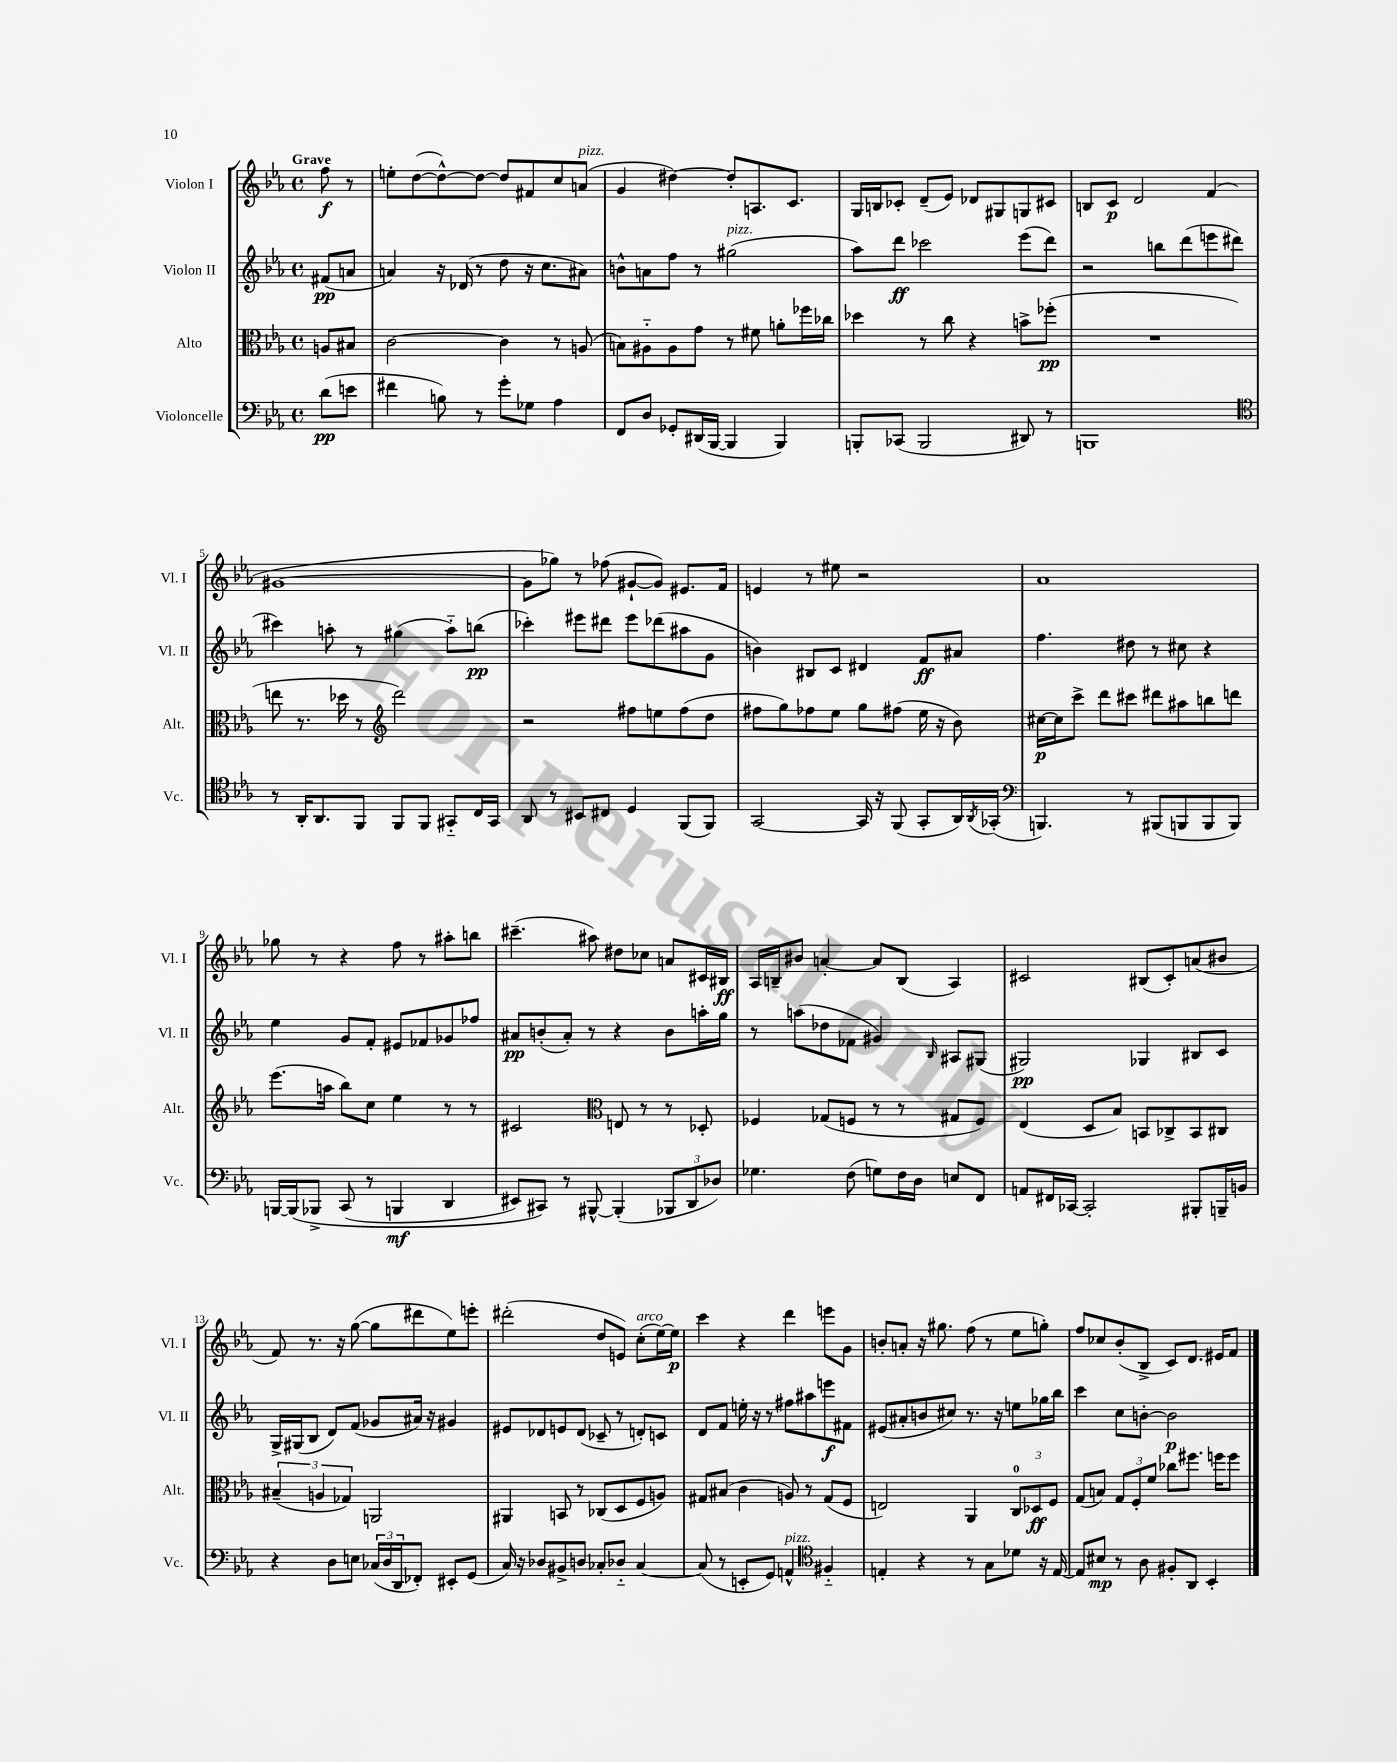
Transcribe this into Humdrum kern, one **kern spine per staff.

**kern	**dynam	**kern	**dynam	**kern	**dynam	**kern	**dynam
*part4	*part4	*part3	*part3	*part2	*part2	*part1	*part1
*staff4	*staff4	*staff3	*staff3	*staff2	*staff2	*staff1	*staff1
*I"Violoncelle	*	*I"Alto	*	*I"Violon II	*	*I"Violon I	*
*I'Vc.	*	*I'Alt.	*	*I'Vl. II	*	*I'Vl. I	*
*clefF4	*	*clefC3	*	*clefG2	*	*clefG2	*
*k[b-e-a-]	*	*k[b-e-a-]	*	*k[b-e-a-]	*	*k[b-e-a-]	*
*M4/4	*	*M4/4	*	*M4/4	*	*M4/4	*
*met(c)	*	*met(c)	*	*met(c)	*	*met(c)	*
=	=	=	=	=	=	=	=
!	!	!	!	!	!	!LO:TX:a:B:t=Grave	!
(8d\L	pp	8An/L	.	(8f#X/L	pp	8ff\	f
8en\J	.	8B#X/J	.	8an/J	.	8r	.
=1	=1	=1	=1	=1	=1	=1	=1
4f#X\	.	[2c\	.	4an/)	.	8een'\L	.
.	.	.	.	.	.	([8dd\	.
8Bn\)	.	.	.	16r	.	8dd^^\_)	.
.	.	.	.	(16d-X/	.	.	.
8r	.	.	.	8r	.	8dd\J_	.
8g'\L	.	4c\]	.	8dd\	.	8dd/L]	.
8G-X\J	.	.	.	16r	.	8f#X/	.
.	.	.	.	8.cc\L	.	.	.
4A-\	.	8r	.	.	.	8cc/	.
!	!	!	!	!	!	!LO:TX:a:i:t=pizz.	!
.	.	(8An/	.	8a#X\J)	.	(8an/J	.
=2	=2	=2	=2	=2	=2	=2	=2
8FF/L	.	8Bn\L)	.	8bn^^\L	.	4g/	.
8D/J	.	8A#X\	.	8an\	.	.	.
8GG-X'/L	.	8A#\	.	8ff\J	.	[4dd#X\)	.
(16DD#X/L	.	8g\J	.	8r	.	.	.
[16BBB-/JJ	.	.	.	.	.	.	.
!	!	!	!	!LO:TX:a:i:t=pizz.	!	!	!
4BBB-/]	.	8r	.	(2gg#X\	.	8dd#'/L]	.
.	.	8f#X\	.	.	.	8.An/	.
4BBB-/)	.	8an'\L	.	.	.	.	.
.	.	.	.	.	.	8.c/J	.
.	.	16ff-X\L	.	.	.	.	.
.	.	16cc-X\JJ	.	.	.	.	.
=3	=3	=3	=3	=3	=3	=3	=3
8BBBn'/L	.	4dd-X\	.	8aa-\L)	.	16G/LL	.
.	.	.	.	.	.	16Bn/J	.
(8CC-X/J	.	.	.	8ddd\J	ff	8c-X'/J	.
2BBB/	.	8r	.	2ccc-X\	.	(8d~/L	.
.	.	8cc\	.	.	.	8e-/J)	.
.	.	4r	.	.	.	8d-X/L	.
.	.	.	.	.	.	8G#X/	.
8DD#X/)	.	8bn^\L	.	(8eee-\L	.	8Gn/	.
8r	.	(8ff-X'\J	pp	8ddd\J)	.	8c#X/J	.
=4	=4	=4	=4	=4	=4	=4	=4
1BBBn	.	1r	.	2r	.	8Bn/L	.
.	.	.	.	.	.	8c/J	p
.	.	.	.	.	.	2d/	.
.	.	.	.	8bbn\L	.	.	.
.	.	.	.	(8ddd\	.	.	.
.	.	.	.	8eeen\	.	(4f/	.
.	.	.	.	8ddd#X\J	.	.	.
!!LO:LB:g=z
=5	=5	=5	=5	=5	=5	=5	=5
*clefC4	*	*	*	*	*	*	*
8r	.	8een\	.	4ccc#X\)	.	[1g#X	.
16AA-'/KL	.	8.r	.	.	.	.	.
8.AA-/	.	.	.	.	.	.	.
.	.	.	.	8aan'\	.	.	.
.	.	16dd-X\	.	.	.	.	.
8FF/J	.	8r	.	8r	.	.	.
*	*	*clefG2	*	*	*	*	*
8FF/L	.	2ddd\)	.	(4gg#X\	.	.	.
8FF/J	.	.	.	.	.	.	.
8GG#X/L	.	.	.	8aa\L)	.	.	.
16C/L	.	.	.	(8bbn\J	pp	.	.
16GG#/JJ	.	.	.	.	.	.	.
=6	=6	=6	=6	=6	=6	=6	=6
8AA-/	.	2r	.	4ccc-X'\)	.	8g#\L]	.
8r	.	.	.	.	.	8gg-X\J)	.
8BB#X/L	.	.	.	8eee#X\L	.	8r	.
8C#X/J	.	.	.	8ddd#X\J	.	(8ff-X\	.
4D/	.	8ff#X\L	.	8eee#\L	.	[8g#X`/L	.
.	.	8een\	.	(8ddd-X\	.	8g#/J])	.
(8FF/L	.	(8ff#\	.	8aa#X\	.	8.e#X/L	.
8FF/J)	.	8dd\J	.	8g\J	.	.	.
.	.	.	.	.	.	16f/Jk	.
=7	=7	=7	=7	=7	=7	=7	=7
[2GG/	.	8ff#X\L	.	4bn\)	.	4en/	.
.	.	8gg\)	.	.	.	.	.
.	.	8ff-X\	.	8B#X/L	.	8r	.
.	.	8ee-\J	.	8c/J	.	8ee#X\	.
16GG/]	.	8gg\L	.	4d#X/	.	2r	.
16r	.	.	.	.	.	.	.
(8FF/	.	(8ff#X\J	.	.	.	.	.
8GG'/L	.	16ee-\	.	8f/L	ff	.	.
.	.	16r	.	.	.	.	.
16AA-/L)	.	8b-\)	.	8a#X/J	.	.	.
8qAA-/	.	.	.	.	.	.	.
(16GG-X'/JJ	.	.	.	.	.	.	.
=8	=8	=8	=8	=8	=8	=8	=8
*clefF4	*	*	*	*	*	*	*
4.BBBn/)	.	[16cc#X\LL	p	4.ff\	.	1a-	.
.	.	16cc#\J]	.	.	.	.	.
.	.	8ccc^\J	.	.	.	.	.
.	.	8ddd\L	.	.	.	.	.
8r	.	8ccc#X\J	.	8dd#X\	.	.	.
(8BBB#X/L	.	8ddd#X\L	.	8r	.	.	.
8BBBn/	.	8aa#X\	.	8cc#X\	.	.	.
8BBB/	.	8bbn\	.	4r	.	.	.
8BBB/J)	.	8dddn\J	.	.	.	.	.
!!LO:LB:g=z
=9	=9	=9	=9	=9	=9	=9	=9
[16BBBn/LL	.	(8.eee-\L	.	4ee-\	.	8gg-X\	.
(16BBB/J]	.	.	.	.	.	.	.
8BBB-X^/J	.	.	.	.	.	8r	.
.	.	16aan\Jk	.	.	.	.	.
(8CC/	.	8bb-\L)	.	8g/L	.	4r	.
8r	.	8cc\J	.	8f'/J	.	.	.
4BBBn/	mf	4ee-\	.	8e#X/L	.	8ff\	.
.	.	.	.	8f-X/	.	8r	.
4DD/	.	8r	.	8g-X/	.	8aa#X'\L	.
.	.	8r	.	8ff-X/J	.	8bbn\J	.
=10	=10	=10	=10	=10	=10	=10	=10
8EE#X/L)	.	2c#X/	.	8a#X/L	pp	(4.ccc#X~\	.
8CC#X/J)	.	.	.	(8bn'/	.	.	.
8r	.	.	.	8a#'/J)	.	.	.
[8BBB#X^^/	.	.	.	8r	.	8aa#X\)	.
*	*	*clefC3	*	*	*	*	*
(4BBB#'/]	.	8En/	.	4r	.	8dd#X\L	.
.	.	8r	.	.	.	8cc-X\J	.
12BBB-X/L	.	8r	.	8b\L	.	8an/L	.
12DD/	.	.	.	.	.	.	.
.	.	8D-X'/	.	16aan'\L	.	16c#X/L	.
12D-X/J)	.	.	.	.	.	.	.
.	.	.	.	16gg\JJ	.	16B#X/JJ	ff
=11	=11	=11	=11	=11	=11	=11	=11
4.G-X\	.	4F-X/	.	8r	.	16A-/LL	.
.	.	.	.	.	.	16Bn~/J	.
.	.	.	.	(8aan\L	.	8b#X/J	.
.	.	(8G-X/L	.	8dd-X\	.	[4an'/	.
(8F\	.	8Fn/J	.	8f-X\J	.	.	.
8Gn\L)	.	8r	.	4g#X/)	.	8a/L]	.
16F\L	.	8r	.	.	.	(8B/J	.
16D\JJ	.	.	.	.	.	.	.
.	.	.	.	16qqB-/	.	.	.
8En/L	.	8G#X/L	.	8A#X/L	.	4A-/)	.
8FF/J	.	8F/J)	.	(8G#X/J	.	.	.
=12	=12	=12	=12	=12	=12	=12	=12
8AAn/L	.	(4E-/	.	2G#X/)	pp	2c#X/	.
16FF#X/L	.	.	.	.	.	.	.
[16CC-X/JJ	.	.	.	.	.	.	.
2CC-'/]	.	8D/L	.	.	.	.	.
.	.	8B-/J)	.	.	.	.	.
.	.	8BBn/L	.	4G-X/	.	(8B#X/L	.
.	.	8C-X^/	.	.	.	8c#'/)	.
8BBB#X'/L	.	8BB/	.	8B#X/L	.	(8an/	.
16BBBn~/L	.	8C#X/J	.	8c/J	.	8b#X/J	.
16BBn/JJ	.	.	.	.	.	.	.
!!LO:LB:g=z
=13	=13	=13	=13	=13	=13	=13	=13
4r	.	(6B#X~/	.	16G^/LL	.	8f/)	.
.	.	.	.	(16G#X/J	.	.	.
.	.	.	.	8B-/J	.	8.r	.
.	.	6An/	.	.	.	.	.
8D\L	.	.	.	8d/L)	.	.	.
.	.	.	.	.	.	16r	.
.	.	6G-X/)	.	.	.	.	.
8En\J	.	.	.	(8f/J	.	([8gg\	.
(24C-X/LL	.	2AAn/	.	8g-X/L	.	8gg\L]	.
24D/	.	.	.	.	.	.	.
24DD/J	.	.	.	.	.	.	.
8FF-X'/J)	.	.	.	16a#X/Jk)	.	8ddd#X\	.
.	.	.	.	16r	.	.	.
8EE#X'/L	.	.	.	4g#X/	.	8ee-\)	.
(8GG/J	.	.	.	.	.	8eeen'\J	.
=14	=14	=14	=14	=14	=14	=14	=14
16C/)	.	4AA#X/	.	8e#X/L	.	(2ddd#X'\	.
16r	.	.	.	.	.	.	.
8D-X/L	.	.	.	8d-X/	.	.	.
8BB#X^/	.	8BBn/	.	8en/	.	.	.
8Dn/J	.	8r	.	(8d-/J	.	.	.
8C-X'/L	.	(8C-X/L	.	8c-X~/	.	8dd/L	.
8D-X/J	.	8D/	.	8r	.	8en/J)	.
!	!	!	!	!	!	!LO:TX:a:i:t=arco	!
[4C-/	.	8F/	.	8dn'/L)	.	(8cc'\L	.
.	.	8An/J)	.	8cn/J	.	[16ee-\L)	.
.	.	.	.	.	.	16ee-\JJ]	p
=15	=15	=15	=15	=15	=15	=15	=15
(8C-/]	.	8G#X/L	.	8d/L	.	4ccc\	.
8r	.	(8B#X/J	.	8f/J	.	.	.
8EEn'/L	.	4c\	.	16een'\	.	4r	.
.	.	.	.	16r	.	.	.
8GG/J)	.	.	.	8r	.	.	.
!LO:TX:a:i:t=pizz.	!	!	!	!	!	!	!
4AAn^^/	.	8An/)	.	8ff#X\L	.	4ddd\	.
.	.	8r	.	8aa#X\	.	.	.
*clefC4	*	*	*	*	*	*	*
4F#X/	.	(8G#/L	.	8eeen\	f	8eeen\L	.
.	.	8F/J	.	8f#X\J	.	8g\J	.
=16	=16	=16	=16	=16	=16	=16	=16
4En'/	.	2En/)	.	(8e#X/L	.	8bn'/L	.
.	.	.	.	8a#X'/	.	8an'/J	.
4r	.	.	.	8bn/	.	16r	.
.	.	.	.	.	.	8.gg#X\	.
.	.	.	.	8cc#X/J)	.	.	.
8r	.	4AA-/	.	8.r	.	(8ff\	.
8G\L	.	.	.	.	.	8r	.
.	.	.	.	16r	.	.	.
8d-X\J	.	12C/L	.	8een\L	.	8ee-\L	.
.	.	12D-X/	ff	.	.	.	.
16r	.	.	.	16gg-X\L	.	8ggn'\J)	.
.	.	12F/J	.	.	.	.	.
[16E/	.	.	.	16bb-\JJ	.	.	.
=17	=17	=17	=17	=17	=17	=17	=17
8E/L]	.	(8G/L	.	4ccc\	.	8ff/L	.
8B#X/J	mp	8Bn/J)	.	.	.	8cc-X/	.
8r	.	12G/L	.	8cc\L	.	(8b-'/	.
.	.	12F'/	.	.	.	.	.
8A-\	.	.	.	[8bn'\J	.	8B-^/J	.
.	.	12f/J	.	.	.	.	.
8F#X'/L	.	8cc-X\L	.	2b\]	p	8c/L)	.
8AA-/J	.	8.ff#X\J	.	.	.	8.d/J	.
4BB-'/	.	.	.	.	.	.	.
.	.	16ffn\KL	.	.	.	16e#X/KL	.
.	.	8ff\J	.	.	.	8f/J	.
==	==	==	==	==	==	==	==
*-	*-	*-	*-	*-	*-	*-	*-
